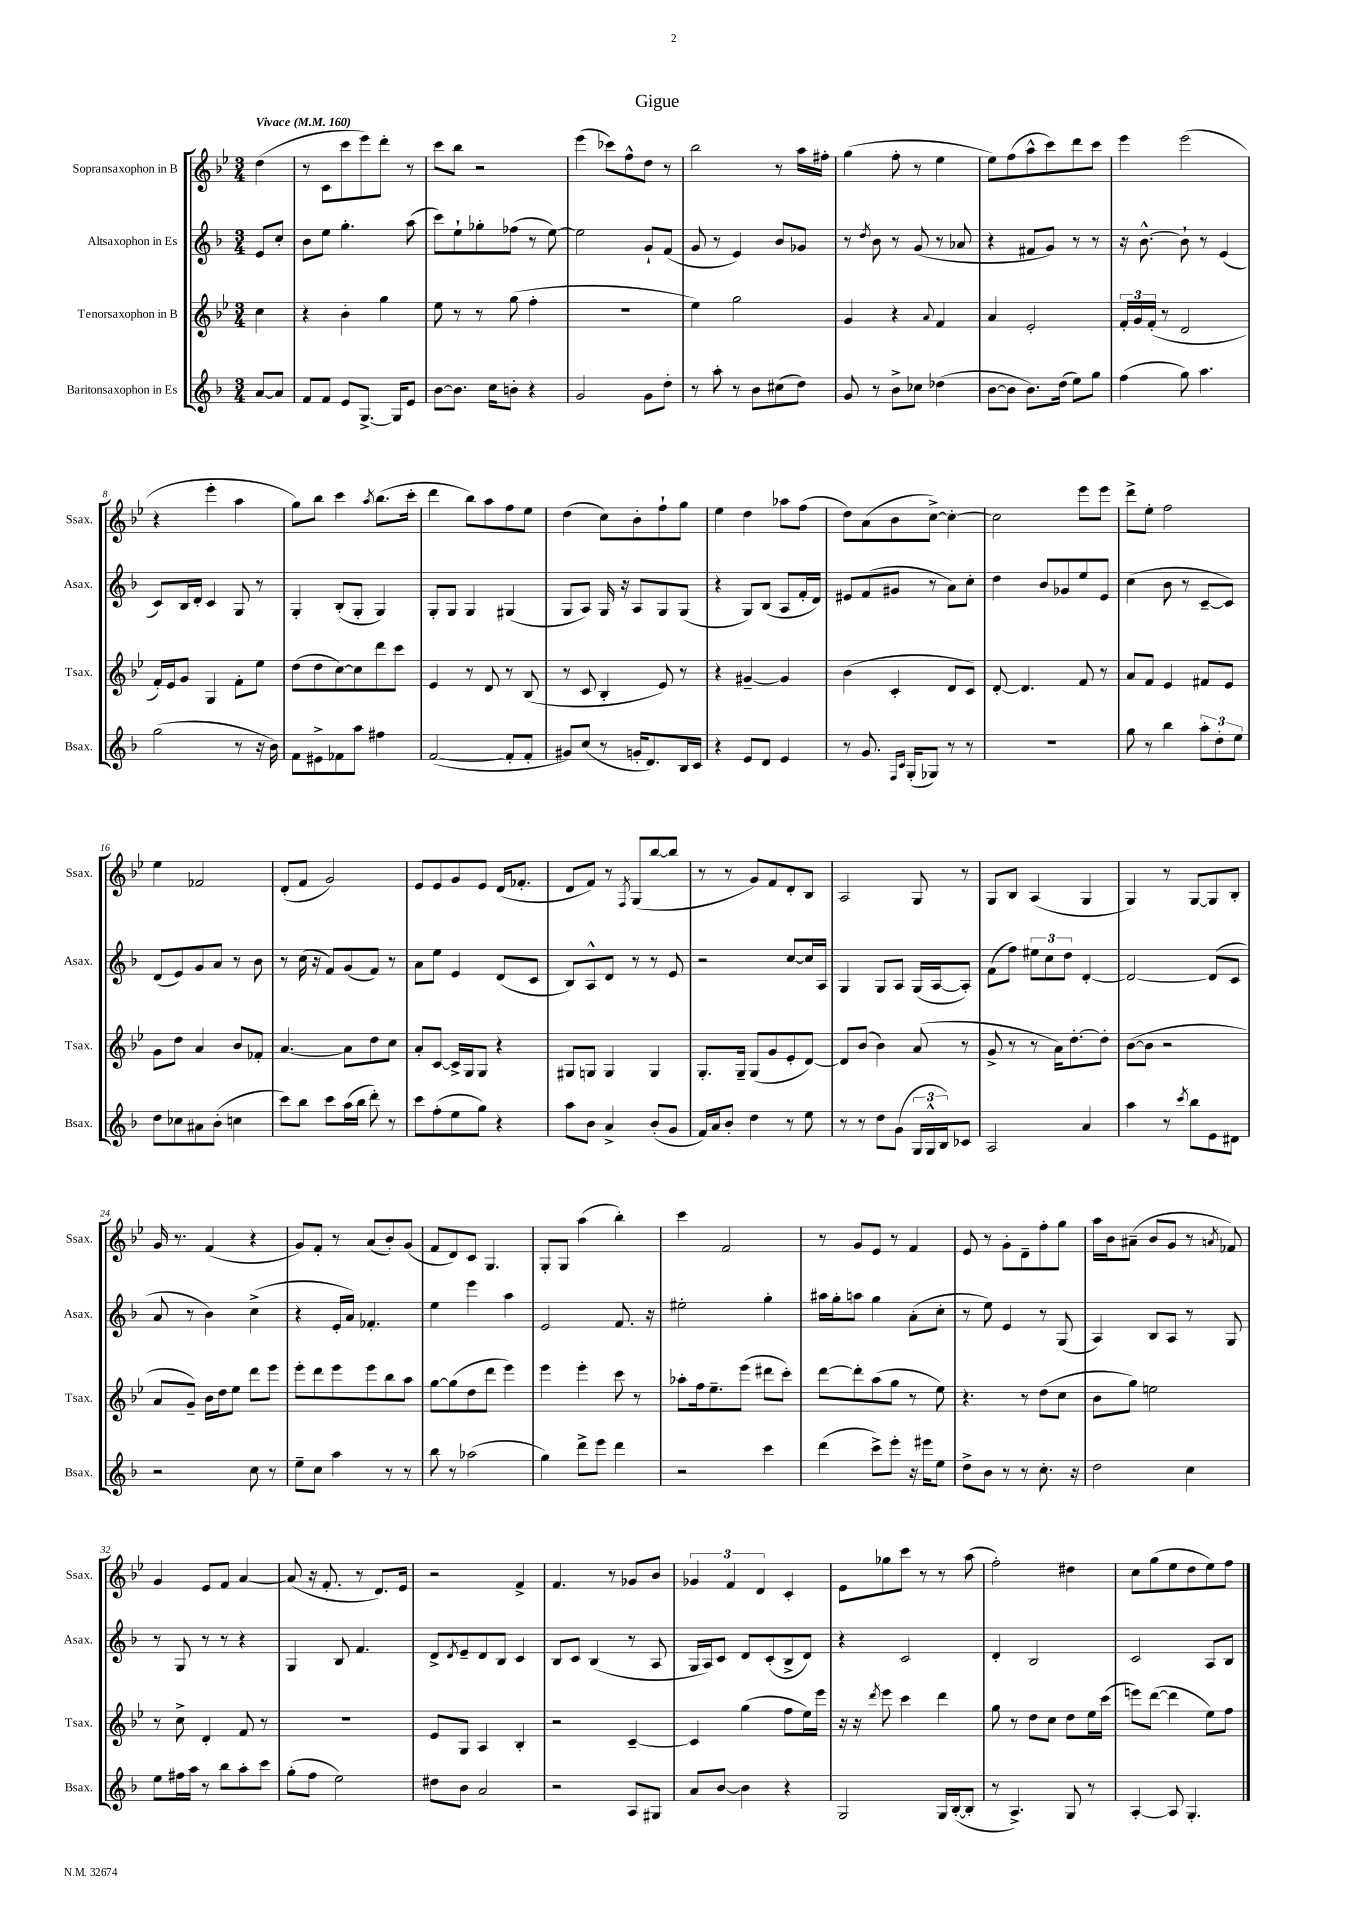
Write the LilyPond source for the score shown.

\header { title = "Gigue" }
<<
\new StaffGroup <<
\new Staff = "s0" \with { instrumentName = "Sopransaxophon in B" shortInstrumentName = "Ssax." } {
    \clef treble \key bes \major \numericTimeSignature \time 3/4 \partial 4 \tempo "Vivace" 4 = 160
    d''4( |
    r8 c'8 c'''8 ees'''8) d'''8-. r8 |
    c'''8 bes''8 r2 |
    ees'''4( ces'''8) f''8-^ d''8 r8 |
    bes''2 r8 a''16 fis''16-. |
    g''4( f''8-. r8 ees''4 |
    ees''8) f''8( a''8-^ c'''8) d'''8 c'''8 |
    ees'''4 ees'''2( |
    r4 ees'''4-. a''4 |
    g''8) bes''8 c'''4 \acciaccatura { a''8 } bes''8.( c'''16-. |
    d'''4 bes''8) a''8 f''8 ees''8 |
    d''4( c''8) bes'8-. f''8-! g''8 |
    ees''4 d''4 aes''8 f''8( |
    d''8) a'8( bes'8 c''8~->) c''4~-. |
    c''2 ees'''8 ees'''8 |
    d'''8-> ees''8-. f''2 |
    ees''4 fes'2 |
    d'8-.( f'8 g'2) |
    ees'8 ees'8 g'8 ees'8 d'16( fes'8.-. |
    d'8 f'8) r8 \acciaccatura { f8 } g8( bes''8~ bes''8 |
    r8 r8 g'8) f'8 d'8-. bes8 |
    a2 g8 r8 |
    g8 bes8 a4( g4 |
    g4) r8 g8~ g8 bes8-. |
    g'16 r8. f'4( r4 |
    g'8) f'8-. r8 a'8( bes'8-.) g'8( |
    f'8 d'8) c'8 g4. |
    g8-. g8 a''4( bes''4-.) |
    c'''4 f'2 |
    r8 g'8 ees'8 r8 f'4 |
    ees'8 r8 g'8-. d'8-- f''8-. g''8 |
    a''16 bes'16 ais'8--( bes'8 g'8 r8 \acciaccatura { a'8 } fes'8) |
    g'4 ees'8 f'8 a'4~ |
    a'8( r16 f'8.-. r8 d'8.) ees'16 |
    r2 f'4-> |
    f'4. r8 ges'8 bes'8 |
    \tuplet 3/2 { ges'4 f'4 d'4 } c'4-. |
    ees'8 ges''8 c'''8 r8 r8 a''8( |
    f''2-.) dis''4 |
    c''8 g''8( ees''8 d''8 ees''8) f''8 \bar "|." |
}
\new Staff = "s1" \with { instrumentName = "Altsaxophon in Es" shortInstrumentName = "Asax." } {
    \clef treble \key f \major \numericTimeSignature \time 3/4 \partial 4
    e'8 c''8-. |
    bes'8 e''8 g''4.-. a''8( |
    c'''8) e''8-! ges''8-. fes''8( r8 e''8~) |
    e''2 g'8-! f'8( |
    g'8 r8 e'4) bes'8 ges'8 |
    r8 \acciaccatura { d''8 } bes'8 r8 g'8( r8 aes'8 |
    r4 fis'8 g'8) r8 r8 |
    r16 bes'8.~-^ bes'8-! r8 e'4( |
    c'8) bes16 d'16-. c'4 g8 r8 |
    g4-. bes8-.( g8-. g4) |
    g8-. g8 g4 gis4( |
    g8 a8) g16 r16 a8 g8 g8( |
    r4 g8) bes8( a8 f'16-. d'16) |
    eis'8 f'8( gis'8 r8 a'8) c''8-. |
    d''4 bes'8 ges'8 e''8 e'8 |
    c''4( bes'8 r8 c'8~-- c'8) |
    d'8( e'8) g'8 a'8 r8 bes'8 |
    r8 c''16( r16 f'8) g'8( f'8) r8 |
    a'8 e''8 e'4 d'8( c'8 |
    bes8) a8-^ d'8 r8 r8 e'8 |
    r2 c''8~ c''16 a16 |
    g4 g8 a8 g16( a16~ a8-.) |
    f'8( f''8) \tuplet 3/2 { eis''8 c''8 d''8 } d'4~-. |
    d'2~ d'8( c'8 |
    a'8 r8 bes'4) c''4->( |
    r4 e'16-. a'16) fes'4.-. |
    e''4 e'''4 a''4 |
    e'2 f'8. r16 |
    eis''2-. g''4-. |
    ais''16 g''16-. a''8 g''4 a'8-.( c''8-. |
    r8 e''8) e'4 r8 g8( |
    a4) bes8 a8 r8 g8 |
    r8 g8 r8 r8 r4 |
    g4 bes8 f'4. |
    d'8-> \acciaccatura { d'8 } e'8-- d'8 bes8 c'4 |
    bes8 c'8 bes4( r8 a8 |
    g16 a16) c'8 d'8 c'8-.( bes8-> d'8) |
    r4 c'2 |
    d'4-. bes2 |
    c'2 a8 bes8 \bar "|." |
}
\new Staff = "s2" \with { instrumentName = "Tenorsaxophon in B" shortInstrumentName = "Tsax." } {
    \clef treble \key bes \major \numericTimeSignature \time 3/4 \partial 4
    c''4 |
    r4 bes'4-. g''4 |
    ees''8 r8 r8 g''8( f''4-. |
    R2. |
    ees''4) g''2 |
    g'4 r4 \appoggiatura { a'8 } f'4 |
    a'4 ees'2-. |
    \tuplet 3/2 { f'16-. g'16 f'16-.( } r8 d'2 |
    f'16-.) ees'16 g'8 g4 f'8-. ees''8 |
    d''8( d''8 c''8~) c''8 d'''8 c'''8 |
    ees'4 r8 d'8 r8 bes8( |
    r8 c'8 bes4-. ees'8) r8 |
    r4 gis'4~-- gis'4 |
    bes'4( c'4-. d'8 c'8) |
    d'8~-. d'4. f'8 r8 |
    a'8 f'8 ees'4 fis'8 ees'8 |
    g'8 d''8 a'4 bes'8 fes'8-. |
    a'4.~ a'8 d''8 c''8 |
    a'8-. c'8~ c'16-> g16 g8 r4 |
    gis8 g8 g4 g4 |
    g8.-. g16-- g8( g'8 ees'8-. d'8~) |
    d'8 bes'8( bes'4) a'8( r8 |
    g'8-> r8 r8 a'16) d''8.~-. d''8-. |
    bes'8~( bes'8 r2 |
    a'8 g'8--) bes'16 d''16 ees''8 d'''8 ees'''8 |
    ees'''8-. d'''8 ees'''8 ees'''8 bes''8 a''8 |
    g''8~ g''8( d''8 d'''8 ees'''4) |
    ees'''4 ees'''4-. c'''8 r8 |
    aes''8-. f''16 ees''8.-- ees'''8( dis'''8 c'''8-.) |
    d'''8~ d'''8-. a''8( g''8 r8 ees''8) |
    r4. r8 d''8( c''8 |
    bes'8 g''8) e''2 |
    r8 c''8-> d'4-. f'8 r8 |
    R2. |
    ees'8 g8 a4 bes4-. |
    r2 c'4~-- |
    c'4 g''4( f''8 ees''16) ees'''16 |
    r16 r16 \acciaccatura { d'''8 } ees'''8 c'''4 d'''4 |
    g''8 r8 d''8 c''8 d''8 ees''16 c'''16( |
    e'''8) d'''8~( d'''4 ees''8) f''8 \bar "|." |
}
\new Staff = "s3" \with { instrumentName = "Baritonsaxophon in Es" shortInstrumentName = "Bsax." } {
    \clef treble \key f \major \numericTimeSignature \time 3/4 \partial 4
    a'8~ a'8 |
    f'8 f'8 e'8 g8.~-> g16 e'8 |
    bes'8~ bes'8. c''16 b'8-. r4 |
    g'2 g'8 d''8-. |
    r8 a''8-. r8 bes'8 cis''8( d''8) |
    g'8 r8 bes'8-> ces''8 des''4( |
    bes'8~ bes'8 bes'8.) d''16( e''8) g''8 |
    f''4( g''8) a''4. |
    g''2( r8 r16 bes'16) |
    f'8 eis'8-> fes'8 a''8 fis''4 |
    f'2~( f'8-. f'8-. |
    gis'8) c''8( r8 g'16-. d'8.) bes16 c'16 |
    r4 e'8 d'8 e'4 |
    r8 g'8. \grace { f16 c'16 } g16-.( ges8) r8 r8 |
    R2. |
    g''8 r8 bes''4 \tuplet 3/2 { a''8-. d''8-. e''8 } |
    d''8 ces''8 ais'8 bes'8-.( c''4 |
    c'''8) bes''8 c'''8 a''16( bes''16 d'''8-.) r8 |
    c'''8 f''8-.( e''8 g''8) r4 |
    a''8 bes'8 a'4-> bes'8-.( g'8 |
    f'16) a'16 bes'8-. d''4 r8 e''8 |
    r8 r8 d''8 g'8( \tuplet 3/2 { g16 g16-^ bes16) } ces'8 |
    a2 a'4 |
    a''4 r8 \acciaccatura { c'''8 } bes''8 e'8 dis'8 |
    r2 c''8 r8 |
    e''8-- c''8 a''4 r8 r8 |
    bes''8 r8 aes''2( |
    g''4) d'''8-> e'''8 d'''4 |
    r2 c'''4 |
    d'''4( c'''8->) e'''8-. r16 eis'''16 e''8 |
    d''8-> bes'8 r8 r8 c''8.-. r16 |
    d''2 c''4 |
    e''8 fis''16 a''16 r8 bes''8 a''8-. c'''8 |
    g''8-.( f''8 e''2) |
    dis''8 bes'8 a'2 |
    r2 a8 gis8 |
    a'8 bes'8~ bes'4 r4 |
    g2 g16 bes16~-.( bes8-. |
    r8 a4.->) g8 r8 |
    a4~-. a8 g4.-. \bar "|." |
}
>>
>>
